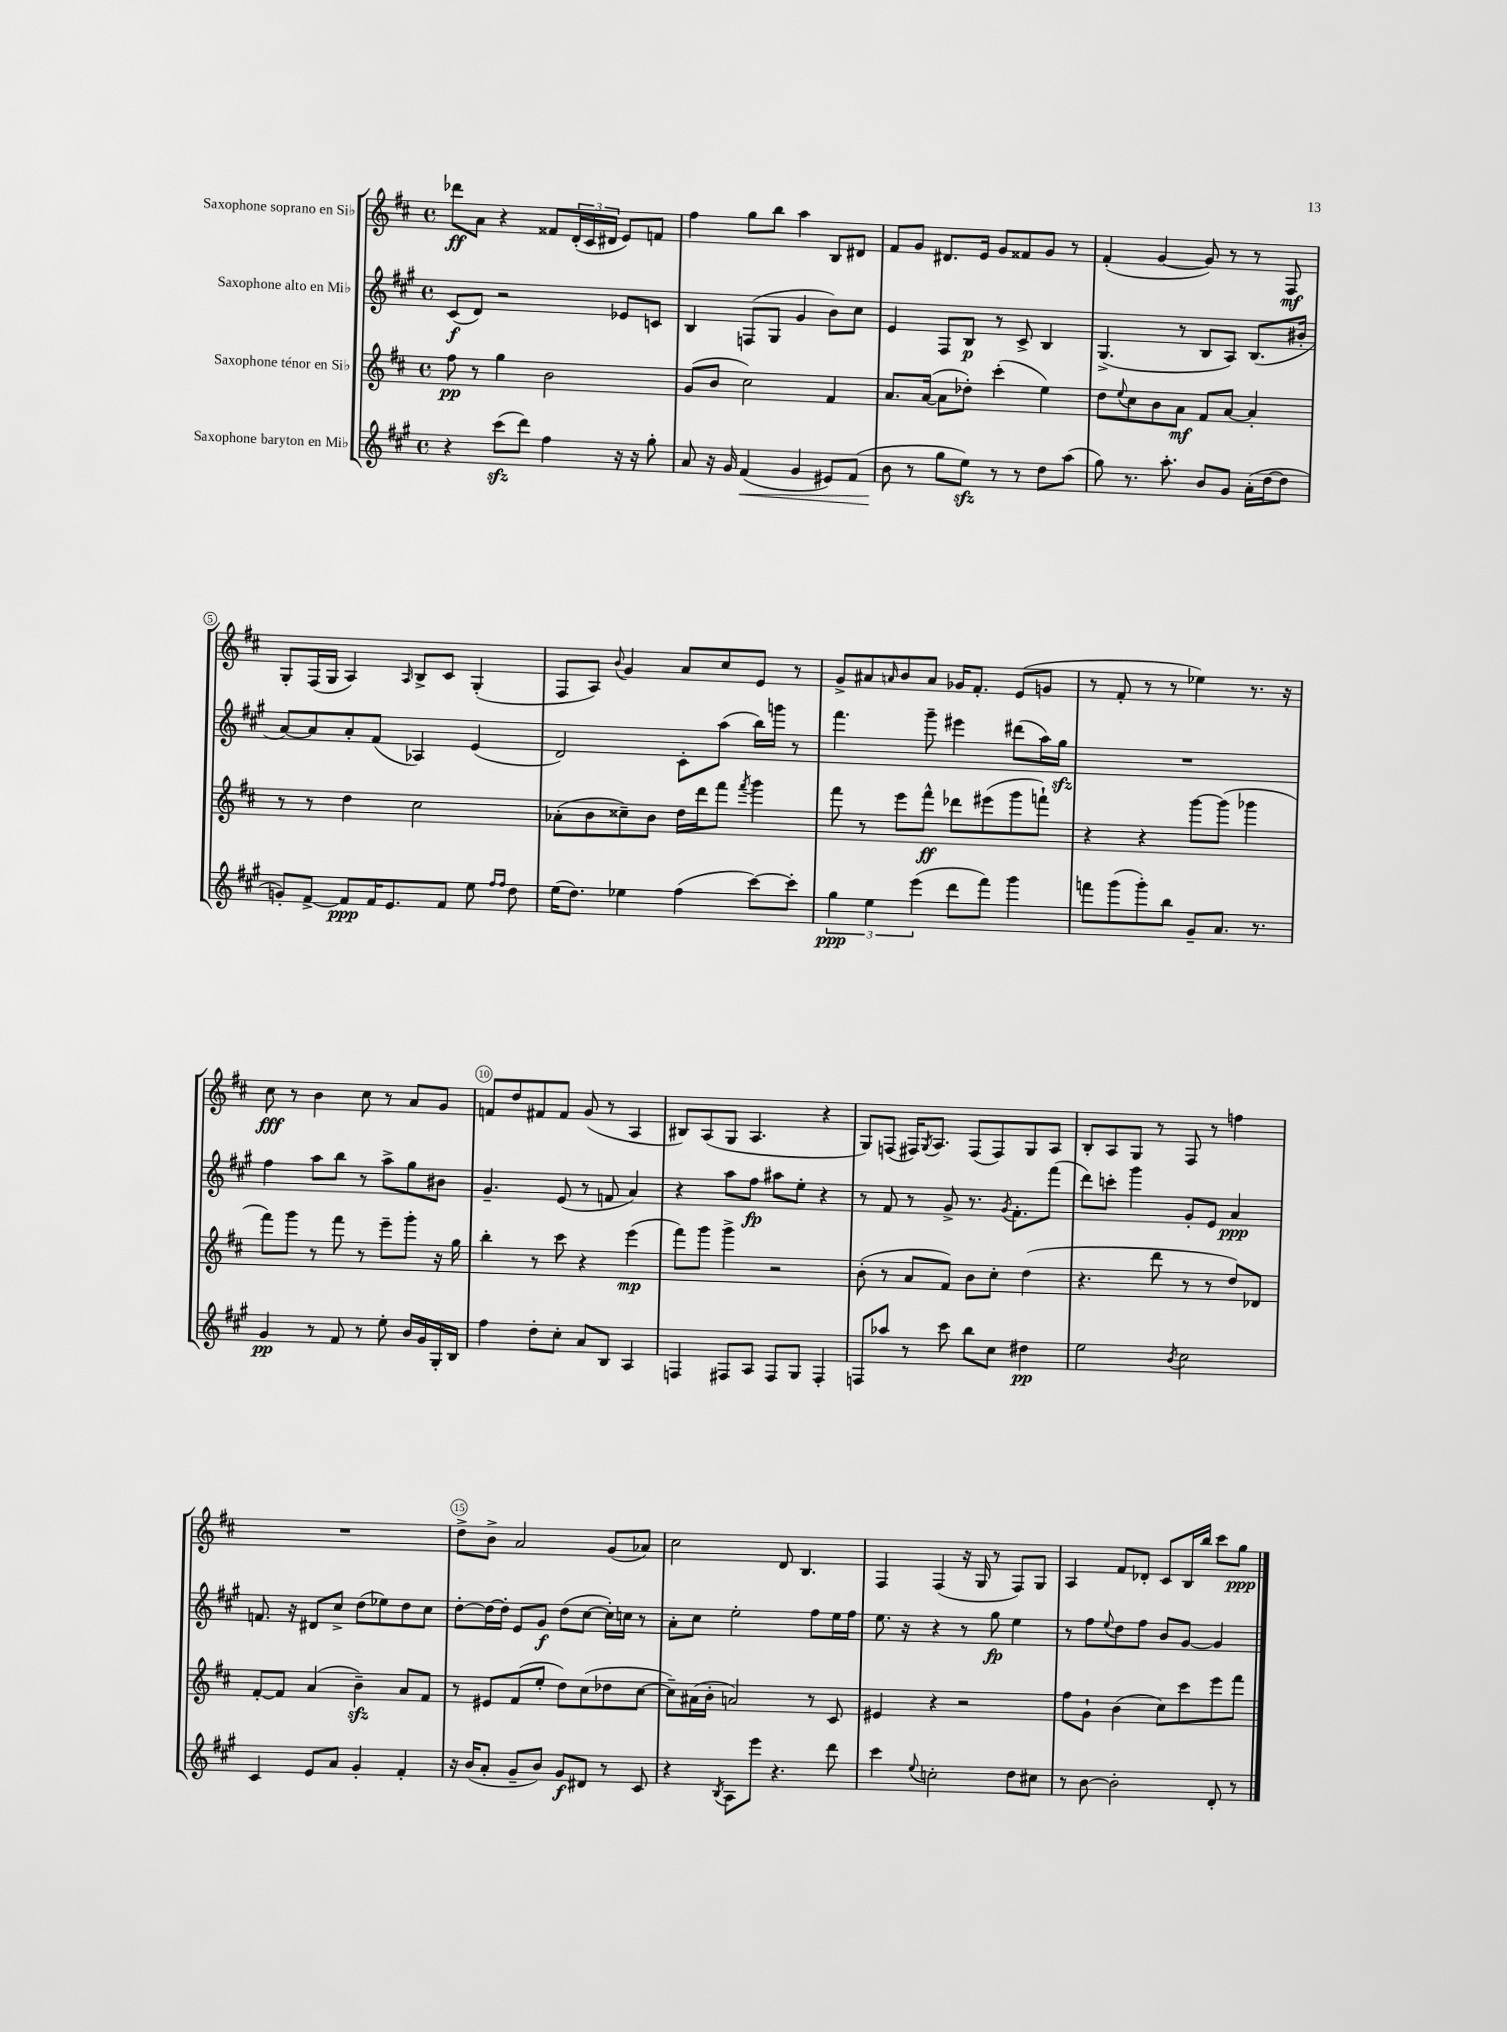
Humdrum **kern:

**kern	**dynam	**kern	**dynam	**kern	**dynam	**kern	**dynam
*part4	*part4	*part3	*part3	*part2	*part2	*part1	*part1
*staff4	*staff4	*staff3	*staff3	*staff2	*staff2	*staff1	*staff1
*I"Saxophone baryton en Mi♭	*	*I"Saxophone ténor en Si♭	*	*I"Saxophone alto en Mi♭	*	*I"Saxophone soprano en Si♭	*
*clefG2	*	*clefG2	*	*clefG2	*	*clefG2	*
*k[f#c#g#]	*	*k[f#c#]	*	*k[f#c#g#]	*	*k[f#c#]	*
*M4/4	*	*M4/4	*	*M4/4	*	*M4/4	*
*met(c)	*	*met(c)	*	*met(c)	*	*met(c)	*
=1	=1	=1	=1	=1	=1	=1	=1
4r	.	8ff#\	pp	(8c#/L	f	8ddd-X\L	ff
.	.	8r	.	8d/J)	.	8a\J	.
(8ccc#zz\L	.	4gg\	.	2r	.	4r	.
8ddd\J)	.	.	.	.	.	.	.
4ff#\	.	2b\	.	.	.	8f##X/L	.
.	.	.	.	.	.	(24d'/L	.
.	.	.	.	.	.	24c#/	.
.	.	.	.	.	.	24d#X/JJ	.
16r	.	.	.	8e-X/L	.	8e/L)	.
16r	.	.	.	.	.	.	.
8gg#'\	.	.	.	8cn/J	.	8fn/J	.
=2	=2	=2	=2	=2	=2	=2	=2
8a/	.	(8g/L	.	4B/	.	4ff#\	.
16r	.	8b/J	.	.	.	.	.
16g#/	.	.	.	.	.	.	.
!	!LO:HP:b	!	!	!	!	!	!
(4f#/	<	2cc#\)	.	(8Fn/L	.	8gg\L	.
.	.	.	.	8G#/J	.	8bb\J	.
4g#/	.	.	.	4g#/	.	4aa\	.
8e#X/L)	.	4f#/	.	8b\L)	.	8B/L	.
(8f#/J	.	.	.	8cc#\J	.	8d#X/J	.
=3	=3	=3	=3	=3	=3	=3	=3
8b\	.	8.a/L	.	4e/	.	8f#/L	.
8r	[	.	.	.	.	8g/J	.
.	.	([16a/Jk	.	.	.	.	.
8gg#\L	.	8a\L]	.	8F#/L	.	8.d#X/L	.
8eezz\J)	.	8dd-X'\J)	.	8B/J	p	.	.
.	.	.	.	.	.	16e/Jk	.
8r	.	(4ccc#'\	.	8r	.	8g/L	.
8r	.	.	.	8c#^/	.	8f##X/	.
8dd\L	.	4ee\)	.	4B/	.	8g/J	.
(8aa\J	.	.	.	.	.	8r	.
=4	=4	=4	=4	=4	=4	=4	=4
8gg#\)	.	8dd\L	.	(4.G#^/	.	(4f#'/	.
.	.	8qqee/	.	.	.	.	.
8.r	.	8cc#\	.	.	.	.	.
.	.	8b\	.	.	.	[4g/	.
8.aa'\	.	.	.	.	.	.	.
.	.	8a\J	mf	8r	.	.	.
8b/L	.	8f#/L	.	8B/L	.	8g/])	.
8g#/J	.	[8a/J	.	8A/J)	.	8r	.
(16a'\LL	.	4a'/]	.	(8.B/L	.	8r	.
[16dd\J	.	.	.	.	.	.	.
8dd\J]	.	.	.	.	.	8F#/	mf
.	.	.	.	16b#X'/Jk	.	.	.
!!LO:LB:g=z
=5	=5	=5	=5	=5	=5	=5	=5
8gn'/L)	.	8r	.	[8a/L)	.	8G'/L	.
[8f#^/J	.	8r	.	8a/]	.	(16F#/L	.
.	.	.	.	.	.	16G/JJ	.
8f#/L]	ppp	4dd\	.	8a'/	.	4A/)	.
16f#/K	.	.	.	(8f#/J	.	.	.
8.e/	.	.	.	.	.	.	.
.	.	.	.	.	.	16qqA/	.
.	.	2cc#\	.	4A-X/)	.	8B^/L	.
8f#/J	.	.	.	.	.	8c#/J	.
8ee\	.	.	.	(4e/	.	(4G'/	.
16qqff#/LL	.	.	.	.	.	.	.
16qqff#/JJ	.	.	.	.	.	.	.
8dd\	.	.	.	.	.	.	.
=6	=6	=6	=6	=6	=6	=6	=6
(16ee\KL	.	(8a-X'\L	.	2d/)	.	8F#/L	.
8.dd\J)	.	.	.	.	.	.	.
.	.	8b\	.	.	.	8A/J)	.
.	.	.	.	.	.	8qqb/	.
4ee-X\	.	8cc##X~\)	.	.	.	4g/	.
.	.	8b\J	.	.	.	.	.
(4ff#\	.	16dd\LL	.	8c#'\L	.	8a/L	.
.	.	16ddd\J	.	.	.	.	.
.	.	8fff#\J	.	(8aa\J	.	8cc#/	.
.	.	8qfff#/	.	.	.	.	.
[8ccc#\L)	.	4ggg\	.	16bb\LL)	.	8e/J	.
.	.	.	.	16gggn\JJ	.	.	.
8ccc#'\J]	.	.	.	8r	.	8r	.
=7	=7	=7	=7	=7	=7	=7	=7
6gg#\	ppp	8fff#\	.	4.fff#\	.	8g^/L	.
.	.	8r	.	.	.	8a#X/	.
6ee\	.	.	.	.	.	.	.
.	.	.	.	.	.	16qqan/	.
.	.	8eee\L	.	.	.	8b/	.
(6eee\	.	.	.	.	.	.	.
.	.	8fff#^^\J	ff	8ggg#~\	.	8a/J	.
8ddd\L	.	8ddd-X\L	.	4eee#X\	.	16g-X/KL	.
.	.	.	.	.	.	8.f#'/J	.
8fff#\J)	.	(8eee#X\	.	.	.	.	.
4ggg#\	.	8ggg\	.	(8ddd#X\L	.	(8e/L	.
.	.	8fffn`\J)	.	16aa\L)	.	8gn/J	.
.	.	.	.	16gg#zz\JJ	.	.	.
=8	=8	=8	=8	=8	=8	=8	=8
8fffn\L	.	4r	.	1r	.	8r	.
(8ggg#\	.	.	.	.	.	8f#'/	.
8ggg#'\)	.	4r	.	.	.	8r	.
8bb\J	.	.	.	.	.	8r	.
8g#~/L	.	[8ggg\L	.	.	.	4ee-X\)	.
8.a/J	.	(8ggg\J]	.	.	.	.	.
.	.	4ggg-X\	.	.	.	8.r	.
8.r	.	.	.	.	.	.	.
.	.	.	.	.	.	16r	.
!!LO:LB:g=z
=9	=9	=9	=9	=9	=9	=9	=9
4g#/	pp	8fff#\L)	.	4ff#\	.	8cc#\	fff
.	.	8ggg\J	.	.	.	8r	.
8r	.	8r	.	8aa\L	.	4b\	.
8f#/	.	8fff#\	.	8bb\J	.	.	.
8r	.	8r	.	8r	.	8cc#\	.
8ee'\	.	8eee~\L	.	8aa^\L	.	8r	.
16b/LL	.	8ggg'\J	.	8gg#\	.	8a/L	.
16g#/	.	.	.	.	.	.	.
16G#'/	.	16r	.	8b#X\J	.	8g/J	.
16B/JJ	.	16gg\	.	.	.	.	.
=10	=10	=10	=10	=10	=10	=10	=10
4ff#\	.	4bb'\	.	4.g#~/	.	8fn/L	.
.	.	.	.	.	.	8dd/	.
8dd'\L	.	8r	.	.	.	8f#X/	.
8cc#'\J	.	8ccc#\	.	(8e/	.	8f#/J	.
8a/L	.	4r	.	8r	.	(8g/	.
8B/J	.	.	.	8fn/	.	8r	.
4A/	.	(4eee\	mp	4a/)	.	4A/	.
=11	=11	=11	=11	=11	=11	=11	=11
4Fn/	.	8fff#\L)	.	4r	.	8B#X/L)	.
.	.	8ggg\J	.	.	.	(8A/	.
8F#X/L	.	4ggg^\	.	8aa\L	.	8G/J	.
8A/J	.	.	.	8ff#\J	fp	4.A/	.
8F#/L	.	2r	.	8aa#X\L	.	.	.
8G#/J	.	.	.	8ee'\J	.	.	.
4F#'/	.	.	.	4r	.	4r	.
=12	=12	=12	=12	=12	=12	=12	=12
8Fn/L	.	(8b'\	.	8r	.	8G/L)	.
8aa-X/J	.	8r	.	8f#/	.	(8Fn/J	.
8r	.	8a/L	.	8r	.	16F#X/KL)	.
.	.	.	.	.	.	8qG/	.
.	.	.	.	.	.	8.A/J	.
8ccc#\	.	8f#/J)	.	8g#^/	.	.	.
8bb\L	.	8b\L	.	8.r	.	(8F#/L	.
8cc#\J	.	8cc#'\J	.	.	.	8F#/)	.
.	.	.	.	8qg#/	.	.	.
.	.	.	.	8.f#'\L	.	.	.
4dd#X\	pp	(4dd\	.	.	.	8G/	.
.	.	.	.	(8fff#\J	.	8A/J	.
=13	=13	=13	=13	=13	=13	=13	=13
2ee\	.	4.r	.	8ddd\L)	.	8B'/L	.
.	.	.	.	8cccn'\J	.	8A/	.
.	.	.	.	4ggg#\	.	8G/J	.
.	.	8ddd\	.	.	.	8r	.
8qb/	.	.	.	.	.	.	.
2cc#\	.	8r	.	8g#'/L	.	8F#/	.
.	.	8r	.	8e/J	.	8r	.
.	.	8dd/L)	.	4a/	ppp	4ffn\	.
.	.	8d-X/J	.	.	.	.	.
!!LO:LB:g=z
=14	=14	=14	=14	=14	=14	=14	=14
4c#/	.	[8f#'/L	.	8.fn/	.	1r	.
.	.	8f#/J]	.	.	.	.	.
.	.	.	.	16r	.	.	.
8e/L	.	(4a/	.	8d#X/L	.	.	.
8a/J	.	.	.	8cc#^/J	.	.	.
4g#'/	.	4bzz~\)	.	(8dd\L	.	.	.
.	.	.	.	8ee-X\)	.	.	.
4f#'/	.	8a/L	.	8dd\	.	.	.
.	.	8f#/J	.	8cc#\J	.	.	.
=15	=15	=15	=15	=15	=15	=15	=15
16r	.	8r	.	[8dd'\L	.	8dd^\L	.
(16b/KL	.	.	.	.	.	.	.
8a'/J	.	8e#X/L	.	16dd\L_	.	8b^\J	.
.	.	.	.	16dd'\JJ]	.	.	.
8g#~/L	.	(8f#/	.	8e/L	.	2a/	.
8b/J)	.	8ee'/J	.	8g#/J	f	.	.
8g#/L	f	8dd\L)	.	(8dd\L	.	.	.
8d#X/J	.	(8cc#\	.	[8cc#\J	.	.	.
8r	.	8dd-X\	.	16cc#'\LL])	.	(8g/L	.
.	.	.	.	16ccn\JJ	.	.	.
8c#/	.	[8cc#\J	.	8r	.	8a-X/J)	.
=16	=16	=16	=16	=16	=16	=16	=16
4r	.	8cc#~\L])	.	8a'\L	.	2cc#\	.
.	.	(16a#X\L	.	8cc#\J	.	.	.
.	.	16b'\JJ	.	.	.	.	.
8qB/	.	.	.	.	.	.	.
8A\L	.	2an/)	.	2ee'\	.	.	.
8eee\J	.	.	.	.	.	.	.
4.r	.	.	.	.	.	8d/	.
.	.	.	.	.	.	4.B/	.
.	.	8r	.	8ff#\L	.	.	.
8ddd\	.	8c#/	.	16ee\L	.	.	.
.	.	.	.	16ff#\JJ	.	.	.
=17	=17	=17	=17	=17	=17	=17	=17
4ccc#\	.	4e#X/	.	8.ee\	.	4F#/	.
.	.	.	.	16r	.	.	.
8qqee/	.	.	.	.	.	.	.
2ccn'\	.	4r	.	4r	.	(4F#/	.
.	.	2r	.	8r	.	16r	.
.	.	.	.	.	.	16G/	.
.	.	.	.	8gg#\	fp	8r	.
8dd\L	.	.	.	4ee\	.	8F#/L)	.
8cc#X\J	.	.	.	.	.	8G/J	.
=18	=18	=18	=18	=18	=18	=18	=18
8r	.	8ff#\L	.	8r	.	4A/	.
[8b\	.	8g`\J	.	8ff#\L	.	.	.
.	.	.	.	8qqee/	.	.	.
2b'\]	.	(4b\	.	8dd\	.	8f#/L	.
.	.	.	.	8ff#\J	.	8d-X'/J	.
.	.	8cc#\L)	.	8b/L	.	8c#/L	.
.	.	8ccc#\	.	[8g#/J	.	16B/L	.
.	.	.	.	.	.	16bb/JJ	.
8d'/	.	8eee\	.	4g#/]	.	8ccc#\L	.
8r	.	8fff#\J	.	.	.	8gg\J	ppp
==	==	==	==	==	==	==	==
*-	*-	*-	*-	*-	*-	*-	*-
